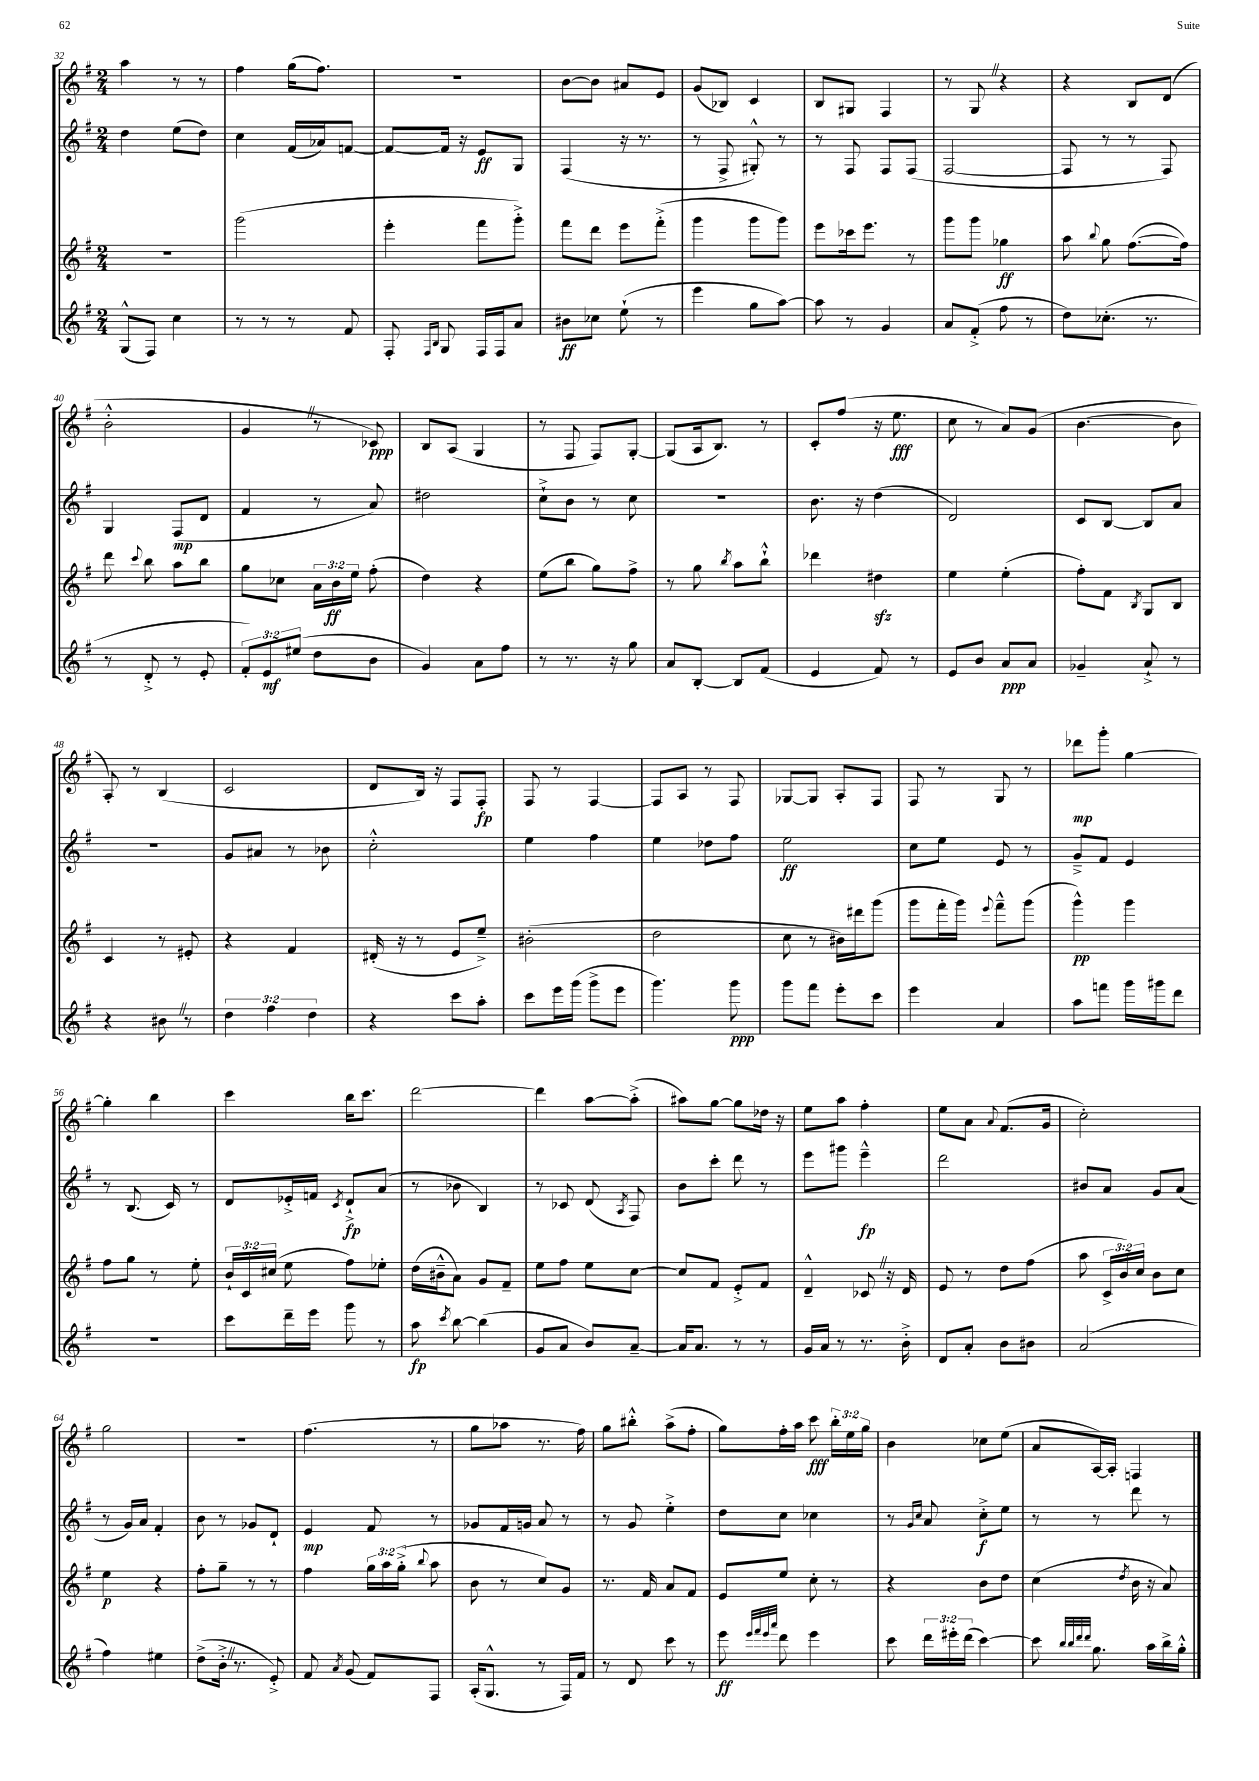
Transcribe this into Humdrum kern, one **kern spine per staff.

**kern	**dynam	**kern	**dynam	**kern	**dynam	**kern	**dynam
*part4	*part4	*part3	*part3	*part2	*part2	*part1	*part1
*staff4	*staff4	*staff3	*staff3	*staff2	*staff2	*staff1	*staff1
*clefG2	*	*clefG2	*	*clefG2	*	*clefG2	*
*k[f#]	*	*k[f#]	*	*k[f#]	*	*k[f#]	*
*M2/4	*	*M2/4	*	*M2/4	*	*M2/4	*
=32	=32	=32	=32	=32	=32	=32	=32
(8G^^/L	.	2r	.	4dd\	.	4aa\	.
8F#/J)	.	.	.	.	.	.	.
4cc\	.	.	.	(8ee\L	.	8r	.
.	.	.	.	8dd\J)	.	8r	.
=33	=33	=33	=33	=33	=33	=33	=33
8r	.	(2ggg\	.	4cc\	.	4ff#\	.
8r	.	.	.	.	.	.	.
8r	.	.	.	(16f#/LL	.	(16gg\KL	.
.	.	.	.	16a-X/J)	.	8.ff#\J)	.
8f#/	.	.	.	[8fn/J	.	.	.
=34	=34	=34	=34	=34	=34	=34	=34
8F#'/	.	4eee'\	.	8f/L_	.	2r	.
16qqF#/LL	.	.	.	.	.	.	.
16qqB/JJ	.	.	.	.	.	.	.
8G/	.	.	.	16f/Jk]	.	.	.
.	.	.	.	16r	.	.	.
16F#/LL	.	8fff#\L	.	8e/L	ff	.	.
16F#/J	.	.	.	.	.	.	.
8a/J	.	8ggg'^\J)	.	8G/J	.	.	.
=35	=35	=35	=35	=35	=35	=35	=35
8b#X\L	ff	8fff#\L	.	(4F#/	.	[8b\L	.
8cc-X\J	.	8ddd\J	.	.	.	8b\J]	.
(8ee`\	.	8eee\L	.	16r	.	8a#X/L	.
.	.	.	.	8.r	.	.	.
8r	.	(8fff#'^\J	.	.	.	8e/J	.
=36	=36	=36	=36	=36	=36	=36	=36
4eee\	.	4ggg\	.	8r	.	(8g/L	.
.	.	.	.	8F#^/	.	8B-X/J)	.
8gg\L	.	8ggg\L	.	8G#X'^^/)	.	4c/	.
[8aa\J)	.	8ggg\J)	.	8r	.	.	.
=37	=37	=37	=37	=37	=37	=37	=37
8aa\]	.	8eee\L	.	8r	.	8B/L	.
8r	.	16ccc-X\k	.	8F#/	.	8G#X/J	.
.	.	8.eee\J	.	.	.	.	.
4g/	.	.	.	8F#/L	.	4F#/	.
.	.	8r	.	(8F#/J	.	.	.
=38	=38	=38	=38	=38	=38	=38	=38
8a/L	.	8ggg\L	.	[2F#/	.	8r	.
(8f#'^/J	.	8ggg\J	.	.	.	8GZ/	.
8ff#\	.	4gg-X\	ff	.	.	4r	.
8r	.	.	.	.	.	.	.
=39	=39	=39	=39	=39	=39	=39	=39
8dd\L)	.	8aa\	.	8F#/]	.	4r	.
.	.	8qqbb/	.	.	.	.	.
(8.cc-X'\J	.	8gg\	.	8r	.	.	.
.	.	([8.ff#\L	.	8r	.	8B/L	.
8.r	.	.	.	.	.	.	.
.	.	.	.	8F#/)	.	(8d/J	.
.	.	16ff#\Jk])	.	.	.	.	.
!!LO:LB:g=z
=40	=40	=40	=40	=40	=40	=40	=40
8r	.	8ddd\	.	4G/	.	2b'^^\	.
.	.	8qqccc/	.	.	.	.	.
8d'^/	.	8bb\	.	.	.	.	.
8r	.	8aa\L	.	(8F#/L	mp	.	.
8e'/	.	8bb\J	.	8d/J	.	.	.
=41	=41	=41	=41	=41	=41	=41	=41
12f#'/L)	.	8gg\L	.	4f#/	.	4gZ/	.
12e/	mf	.	.	.	.	.	.
.	.	8cc-X\J	.	.	.	.	.
(12ee#X/J	.	.	.	.	.	.	.
8dd\L	.	24a\LL	.	8r	.	8r	.
.	.	24b\	ff	.	.	.	.
.	.	24ee\JJ	.	.	.	.	.
8b\J	.	(8ff#'\	.	8a/)	.	8c-X/)	ppp
=42	=42	=42	=42	=42	=42	=42	=42
4g/)	.	4dd\)	.	2dd#X\	.	8B/L	.
.	.	.	.	.	.	(8A/J	.
8a\L	.	4r	.	.	.	4G/	.
8ff#\J	.	.	.	.	.	.	.
=43	=43	=43	=43	=43	=43	=43	=43
8r	.	(8ee\L	.	8cc`^\L	.	8r	.
8.r	.	8bb\J	.	8b\J	.	8F#/	.
.	.	8gg\L)	.	8r	.	8F#/L)	.
16r	.	.	.	.	.	.	.
8gg\	.	8ff#^\J	.	8cc\	.	[8G'/J	.
=44	=44	=44	=44	=44	=44	=44	=44
8a/L	.	8r	.	2r	.	(8G/L]	.
[8B'/J	.	8gg\	.	.	.	16A/k	.
.	.	.	.	.	.	8.B/J)	.
.	.	8qbb/	.	.	.	.	.
8B/L]	.	8aa\L	.	.	.	.	.
(8f#/J	.	8bb`^^\J	.	.	.	8r	.
=45	=45	=45	=45	=45	=45	=45	=45
4e/	.	4ddd-X\	.	8.b\	.	8c'/L	.
.	.	.	.	.	.	(8ff#/J	.
.	.	.	.	16r	.	.	.
8f#/)	.	4dd#Xzz\	.	(4dd\	.	16r	.
.	.	.	.	.	.	8.ee\	fff
8r	.	.	.	.	.	.	.
=46	=46	=46	=46	=46	=46	=46	=46
8e/L	.	4ee\	.	2d/)	.	8cc\	.
8b/J	.	.	.	.	.	8r	.
8a/L	ppp	(4ee'\	.	.	.	8a/L)	.
8a/J	.	.	.	.	.	(8g/J	.
=47	=47	=47	=47	=47	=47	=47	=47
4g-X~/	.	8ff#'\L)	.	8c/L	.	[4.b\	.
.	.	8f#\J	.	[8B/J	.	.	.
.	.	8qB/	.	.	.	.	.
8a`^/	.	8G/L	.	8B/L]	.	.	.
8r	.	8B/J	.	8a/J	.	8b\]	.
!!LO:LB:g=z
=48	=48	=48	=48	=48	=48	=48	=48
4r	.	4c/	.	2r	.	8A'/)	.
.	.	.	.	.	.	8r	.
8b#XZ\	.	8r	.	.	.	(4B/	.
8r	.	8e#X'/	.	.	.	.	.
=49	=49	=49	=49	=49	=49	=49	=49
6dd\	.	4r	.	8g/L	.	2c/	.
.	.	.	.	8a#X/J	.	.	.
6ff#\	.	.	.	.	.	.	.
.	.	4f#/	.	8r	.	.	.
6dd\	.	.	.	.	.	.	.
.	.	.	.	8b-X\	.	.	.
=50	=50	=50	=50	=50	=50	=50	=50
4r	.	(16d#X'/	.	2cc'^^\	.	8d/L	.
.	.	16r	.	.	.	.	.
.	.	8r	.	.	.	16B/Jk)	.
.	.	.	.	.	.	16r	.
8ccc\L	.	8e/L	.	.	.	8F#/L	.
8aa'\J	.	8ee~^/J)	.	.	.	8F#'/J	fp
=51	=51	=51	=51	=51	=51	=51	=51
8ccc\L	.	(2b#X'\	.	4ee\	.	8F#/	.
16eee\L	.	.	.	.	.	8r	.
(16ggg\JJ	.	.	.	.	.	.	.
8ggg^\L	.	.	.	4ff#\	.	[4F#/	.
8eee\J	.	.	.	.	.	.	.
=52	=52	=52	=52	=52	=52	=52	=52
4.ggg\)	.	2dd\	.	4ee\	.	8F#/L]	.
.	.	.	.	.	.	8A/J	.
.	.	.	.	8dd-X\L	.	8r	.
8ggg\	ppp	.	.	8ff#\J	.	8F#/	.
=53	=53	=53	=53	=53	=53	=53	=53
8ggg\L	.	8cc\	.	2ee\	ff	[8G-X/L	.
8fff#\J	.	8r	.	.	.	8G-/J]	.
8eee'\L	.	16b#X\LL)	.	.	.	8A'/L	.
.	.	16ddd#X\J	.	.	.	.	.
8ccc\J	.	(8ggg\J	.	.	.	8F#/J	.
=54	=54	=54	=54	=54	=54	=54	=54
4eee\	.	8ggg\L	.	8cc\L	.	8F#/	.
.	.	16fff#'\L	.	8ee\J	.	8r	.
.	.	16ggg\JJ)	.	.	.	.	.
.	.	8qqeee/	.	.	.	.	.
4a/	.	8fff#~^^\L	.	8e/	.	8G/	.
.	.	(8ggg\J	.	8r	.	8r	.
=55	=55	=55	=55	=55	=55	=55	=55
8aa\L	.	4ggg^^\)	pp	8g~^/L	.	8ddd-X\L	mp
8fffn\J	.	.	.	8f#/J	.	8ggg'\J	.
16ggg\LL	.	4ggg\	.	4e/	.	[4gg\	.
16ggg#X\J	.	.	.	.	.	.	.
8ddd\J	.	.	.	.	.	.	.
!!LO:LB:g=z
=56	=56	=56	=56	=56	=56	=56	=56
2r	.	8ff#\L	.	8r	.	4gg'\]	.
.	.	8gg\J	.	(8.B/	.	.	.
.	.	8r	.	.	.	4bb\	.
.	.	.	.	16c/)	.	.	.
.	.	8ee'\	.	8r	.	.	.
=57	=57	=57	=57	=57	=57	=57	=57
8ccc\L	.	24b`/LL	.	8d/L	.	4ccc\	.
.	.	24c/	.	.	.	.	.
.	.	(24cc#X/JJ	.	.	.	.	.
16ddd~\L	.	8ee\	.	16e-X'^/L	.	.	.
16eee\JJ	.	.	.	16fn/JJ	.	.	.
.	.	.	.	8qc/	.	.	.
8ggg\	.	8ff#\L)	.	8d`^/L	fp	16bb\KL	.
.	.	.	.	.	.	8.ccc\J	.
8r	.	8ee-X'\J	.	(8a/J	.	.	.
=58	=58	=58	=58	=58	=58	=58	=58
8aa\	fp	(16dd\LL	.	8r	.	[2ddd\	.
.	.	16b#X~^^\J	.	.	.	.	.
8qccc/	.	.	.	.	.	.	.
[8bb\	.	8a\J)	.	8b-X\	.	.	.
(4bb\]	.	8g/L	.	4B/)	.	.	.
.	.	8f#~/J	.	.	.	.	.
=59	=59	=59	=59	=59	=59	=59	=59
8g/L	.	8ee\L	.	8r	.	4ddd\]	.
8a/J	.	8ff#\J	.	8c-X/	.	.	.
8b/L)	.	8ee\L	.	(8d/	.	[8aa\L	.
.	.	.	.	8qA/	.	.	.
[8a~/J	.	[8cc\J	.	8F#/)	.	(8aa'^\J]	.
=60	=60	=60	=60	=60	=60	=60	=60
16a/KL]	.	8cc/L]	.	8b\L	.	8aa#X\L)	.
8.a/J	.	.	.	.	.	.	.
.	.	8f#/J	.	8ccc'\J	.	[8gg\J	.
8r	.	8e'^/L	.	8ddd\	.	8gg\L]	.
8r	.	8f#/J	.	8r	.	16dd-X\Jk	.
.	.	.	.	.	.	16r	.
=61	=61	=61	=61	=61	=61	=61	=61
16g/LL	.	4d~^^/	.	8eee\L	.	8ee\L	.
16a/JJ	.	.	.	.	.	.	.
8r	.	.	.	8ggg#X\J	.	8aa\J	.
8.r	.	8c-XZ/	.	4eee~^^\	fp	4ff#'\	.
.	.	16r	.	.	.	.	.
16b'^\	.	16d/	.	.	.	.	.
=62	=62	=62	=62	=62	=62	=62	=62
8d/L	.	8e/	.	2ddd\	.	8ee\L	.
8a'/J	.	8r	.	.	.	8a\J	.
.	.	.	.	.	.	8qqa/	.
8b\L	.	8dd\L	.	.	.	(8.f#/L	.
8b#X\J	.	(8ff#\J	.	.	.	.	.
.	.	.	.	.	.	16g/Jk	.
=63	=63	=63	=63	=63	=63	=63	=63
(2a/	.	8aa\	.	8b#X/L	.	2cc'\)	.
.	.	24c^/LL	.	8a/J	.	.	.
.	.	24b/)	.	.	.	.	.
.	.	24cc/JJ	.	.	.	.	.
.	.	8b\L	.	8g/L	.	.	.
.	.	8cc\J	.	(8a/J	.	.	.
!!LO:LB:g=z
=64	=64	=64	=64	=64	=64	=64	=64
4ff#\)	.	4ee\	p	8r	.	2gg\	.
.	.	.	.	16g/LL)	.	.	.
.	.	.	.	16a/JJ	.	.	.
4ee#X\	.	4r	.	4f#'/	.	.	.
=65	=65	=65	=65	=65	=65	=65	=65
(8dd^\L	.	8ff#'\L	.	8b\	.	2r	.
16b'^Z\Jk	.	8gg~\J	.	8r	.	.	.
8.r	.	.	.	.	.	.	.
.	.	8r	.	8g-X/L	.	.	.
8e'^/)	.	8r	.	8d`/J	.	.	.
=66	=66	=66	=66	=66	=66	=66	=66
8f#/	.	4ff#\	.	4e/	mp	(4.ff#\	.
8qa/	.	.	.	.	.	.	.
(8g/	.	.	.	.	.	.	.
8f#/L)	.	24gg\LL	.	8f#/	.	.	.
.	.	24aa\	.	.	.	.	.
.	.	(24gg'^\JJ	.	.	.	.	.
.	.	8qqbb/	.	.	.	.	.
8F#/J	.	8aa\	.	8r	.	8r	.
=67	=67	=67	=67	=67	=67	=67	=67
(16A'/KL	.	8b\	.	8g-X/L	.	8gg\L	.
8.G^^/J	.	.	.	.	.	.	.
.	.	8r	.	16f#/L	.	8aa-X\J	.
.	.	.	.	16gn/JJ	.	.	.
8r	.	8cc/L)	.	8a/	.	8.r	.
16F#/LL)	.	8g/J	.	8r	.	.	.
16f#/JJ	.	.	.	.	.	16ff#\)	.
=68	=68	=68	=68	=68	=68	=68	=68
8r	.	8.r	.	8r	.	8gg\L	.
8d/	.	.	.	8g/	.	8bb#X'^^\J	.
.	.	16f#/	.	.	.	.	.
8ccc\	.	8a/L	.	4ee'^\	.	(8aa^\L	.
8r	.	8f#/J	.	.	.	8ff#'\J	.
=69	=69	=69	=69	=69	=69	=69	=69
8eee\	ff	8e/L	.	8dd\L	.	8gg\L)	.
32qqeee/LLL	.	.	.	.	.	.	.
32qqfff#/	.	.	.	.	.	.	.
32qqeee/	.	.	.	.	.	.	.
32qqaaa/JJJ	.	.	.	.	.	.	.
8ddd\	.	8ee/J	.	8cc\J	.	16ff#'\L	.
.	.	.	.	.	.	16aa\JJ	.
4eee\	.	8cc'\	.	4cc-X\	.	8ccc\	fff
.	.	8r	.	.	.	24bb'\LL	.
.	.	.	.	.	.	24ee\	.
.	.	.	.	.	.	24gg\JJ	.
=70	=70	=70	=70	=70	=70	=70	=70
8ccc\	.	4r	.	8r	.	4b\	.
.	.	.	.	16qqg/LL	.	.	.
.	.	.	.	16qqcc/JJ	.	.	.
24ddd\LL	.	.	.	8a/	.	.	.
24eee#X'\	.	.	.	.	.	.	.
(24ddd\JJ	.	.	.	.	.	.	.
[4ccc\)	.	8b\L	.	8cc'^\L	f	8cc-X\L	.
.	.	8dd\J	.	8ee\J	.	(8ee\J	.
=71	=71	=71	=71	=71	=71	=71	=71
8ccc\]	.	(4cc\	.	8r	.	8a/L	.
32qqbb/LLL	.	.	.	.	.	.	.
32qqbb/	.	.	.	.	.	.	.
32qqddd/	.	.	.	.	.	.	.
32qqddd/JJJ	.	.	.	.	.	.	.
8.gg\	.	.	.	8r	.	[16A/L)	.
.	.	.	.	.	.	16A'/JJ]	.
.	.	8qdd/	.	.	.	.	.
.	.	16b\	.	8ddd\	.	4Fn/	.
16aa\LL	.	16r	.	.	.	.	.
16bb^\	.	8a/)	.	8r	.	.	.
16gg'^^\JJ	.	.	.	.	.	.	.
==	==	==	==	==	==	==	==
*-	*-	*-	*-	*-	*-	*-	*-
